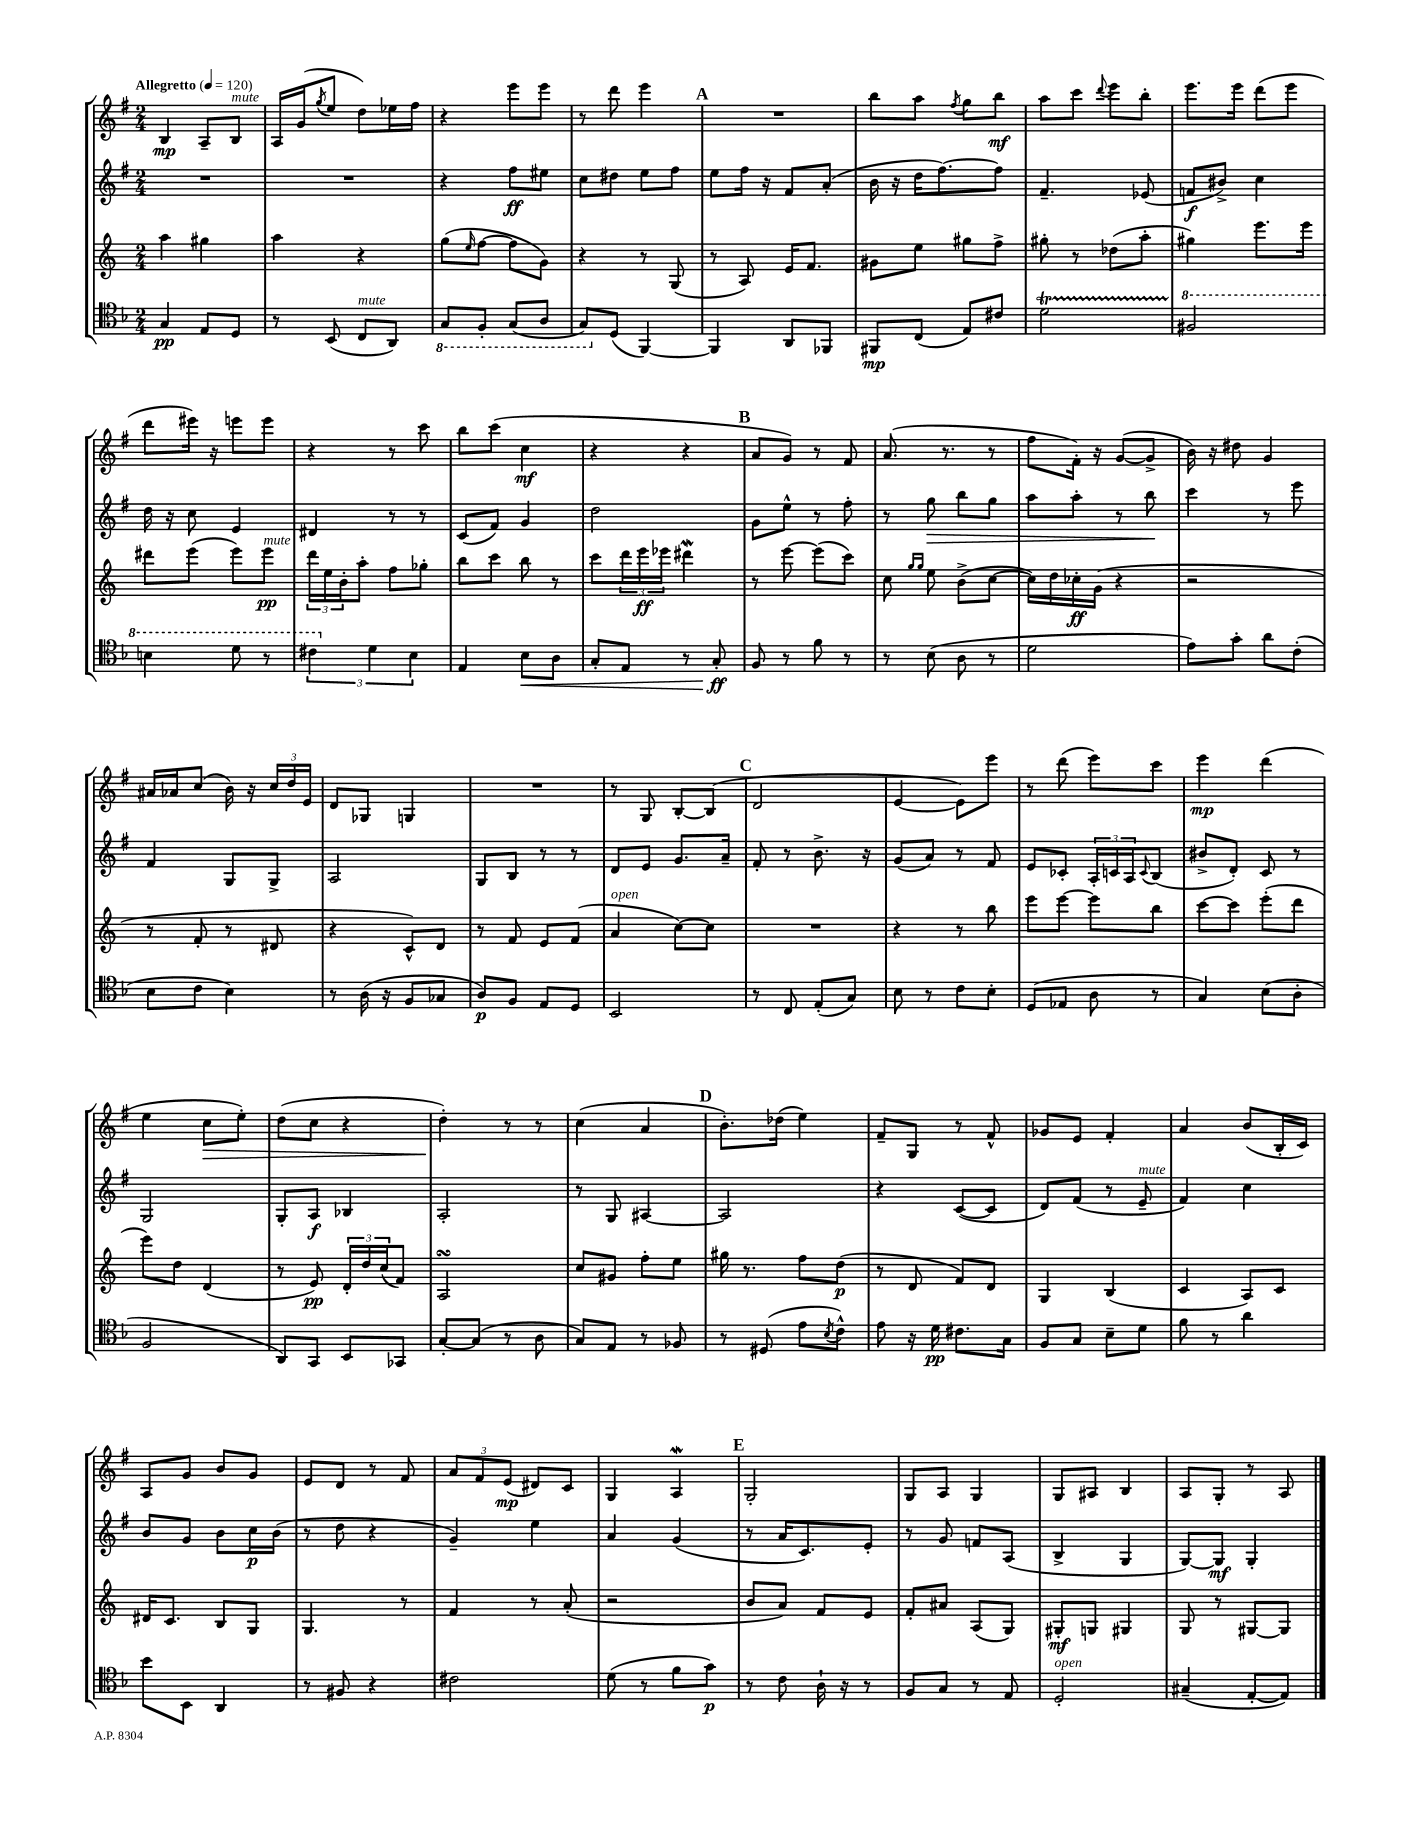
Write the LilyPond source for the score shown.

<<
\new StaffGroup <<
\new Staff = "s0" {
    \clef treble \key g \major \numericTimeSignature \time 2/4 \tempo "Allegretto" 4 = 120
    b4\mp a8-- b8^\markup { \italic "mute" } |
    a16 g'16( \acciaccatura { g''8 } e''8 d''8) ees''16 fis''16 |
    r4 e'''8 e'''8 |
    r8 d'''8 e'''4 |
    \mark \markup { \bold "A" } R2 |
    b''8 a''8 \acciaccatura { fis''8 } g''8 b''8\mf |
    a''8 c'''8 \appoggiatura { d'''8 } e'''8 b''8-. |
    e'''8. e'''16 d'''8( e'''8 |
    d'''8 eis'''16) r16 e'''8 e'''8 |
    r4 r8 c'''8 |
    b''8 c'''8( c''4\mf |
    r4 r4 |
    \mark \markup { \bold "B" } a'8 g'8) r8 fis'8 |
    a'8.( r8. r8 |
    fis''8 fis'16-.) r16 g'8~( g'8-> |
    b'16) r16 dis''8 g'4 |
    ais'16 aes'16 c''8( b'16) r16 \tuplet 3/2 { c''16 d''16 e'16 } |
    d'8 ges8 g4 |
    R2 |
    r8 g8 b8~-. b8( |
    \mark \markup { \bold "C" } d'2 |
    e'4~ e'8) e'''8 |
    r8 d'''8( e'''8) c'''8 |
    e'''4\mp d'''4( |
    e''4 c''8\> e''8-.) |
    d''8( c''8 r4 |
    d''4-.\!) r8 r8 |
    c''4( a'4 |
    \mark \markup { \bold "D" } b'8.-.) des''16( e''4) |
    fis'8-- g8 r8 fis'8-^ |
    ges'8 e'8 fis'4-. |
    a'4 b'8( b16-. c'16) |
    a8 g'8 b'8 g'8 |
    e'8 d'8 r8 fis'8 |
    \tuplet 3/2 { a'8 fis'8 e'8\mp( } dis'8) c'8 |
    g4 a4\mordent |
    \mark \markup { \bold "E" } g2-. |
    g8 a8 g4 |
    g8 ais8 b4 |
    a8 g8-. r8 a8 \bar "|." |
}
\new Staff = "s1" {
    \clef treble \key g \major \numericTimeSignature \time 2/4
    R2 |
    R2 |
    r4 fis''8\ff eis''8 |
    c''8 dis''8 e''8 fis''8 |
    \mark \markup { \bold "A" } e''8 fis''16 r16 fis'8 a'8-.( |
    b'16 r16 d''16 fis''8.~) fis''8 |
    fis'4.-- ees'8( |
    f'8\f bis'8->) c''4 |
    d''16 r16 c''8 e'4 |
    dis'4 r8 r8 |
    c'8( fis'8) g'4 |
    d''2 |
    \mark \markup { \bold "B" } g'8 e''8-^ r8 fis''8-. |
    r8 g''8\> b''8 g''8 |
    a''8 a''8-. r8 b''8\! |
    c'''4 r8 e'''8 |
    fis'4 g8 g8-> |
    a2 |
    g8 b8 r8 r8 |
    d'8 e'8 g'8. a'16-- |
    \mark \markup { \bold "C" } fis'8-. r8 b'8.-> r16 |
    g'8( a'8) r8 fis'8 |
    e'8 ces'8-. \tuplet 3/2 { a16-. c'16 a16 } \appoggiatura { c'8 } b8( |
    bis'8-> d'8-.) c'8 r8 |
    g2 |
    g8-. a8\f bes4 |
    a2-. |
    r8 g8 ais4~ |
    \mark \markup { \bold "D" } ais2 |
    r4 c'8~( c'8 |
    d'8) fis'8( r8 e'8--^\markup { \italic "mute" } |
    fis'4) c''4 |
    b'8 g'8 b'8 c''16\p b'16( |
    r8 d''8 r4 |
    g'4--) e''4 |
    a'4 g'4( |
    \mark \markup { \bold "E" } r8 a'16 c'8.) e'8-. |
    r8 g'8 f'8 a8( |
    b4-> g4 |
    g8~) g8\mf g4-. \bar "|." |
}
\new Staff = "s2" {
    \clef treble \key c \major \numericTimeSignature \time 2/4
    a''4 gis''4 |
    a''4 r4 |
    g''8( \grace { e''16 } f''8~ f''8 g'8) |
    r4 r8 g8( |
    \mark \markup { \bold "A" } r8 a8) e'16 f'8. |
    gis'8 e''8 gis''8 f''8-> |
    gis''8-. r8 des''8( a''8-. |
    gis''4) e'''8. e'''16 |
    dis'''8 e'''8( e'''8) e'''8\pp^\markup { \italic "mute" } |
    \tuplet 3/2 { d'''16 e''16 b'16-. } a''8-. f''8 ges''8-. |
    b''8 c'''8 b''8 r8 |
    c'''8 \tuplet 3/2 { d'''16 e'''16\ff ees'''16 } dis'''4\mordent |
    \mark \markup { \bold "B" } r8 e'''8~ e'''8( c'''8) |
    c''8 \grace { g''16 g''16 } e''8 b'8->( c''8~ |
    c''16) d''16 ces''16-.\ff g'16( r4 |
    r2 |
    r8 f'8-. r8 dis'8 |
    r4 c'8-^) d'8 |
    r8 f'8 e'8 f'8( |
    a'4^\markup { \italic "open" } c''8~) c''8 |
    \mark \markup { \bold "C" } R2 |
    r4 r8 b''8 |
    e'''8 e'''8~ e'''8 b''8 |
    c'''8~ c'''8 e'''8-.( d'''8 |
    e'''8) d''8 d'4( |
    r8 e'8\pp) \tuplet 3/2 { d'16-. d''16 c''16( } f'8) |
    a2\turn |
    c''8 gis'8 f''8-. e''8 |
    \mark \markup { \bold "D" } gis''16 r8. f''8 d''8\p( |
    r8 d'8 f'8) d'8 |
    g4 b4( |
    c'4 a8) c'8 |
    dis'16 c'8. b8 g8 |
    g4. r8 |
    f'4 r8 a'8-.( |
    r2 |
    \mark \markup { \bold "E" } b'8 a'8) f'8 e'8 |
    f'8-. ais'8 a8( g8) |
    gis8-.\mf g8 gis4 |
    g8 r8 gis8~ gis8 \bar "|." |
}
\new Staff = "s3" {
    \clef tenor \key f \major \numericTimeSignature \time 2/4
    g4\pp e8 d8 |
    r8 bes,8( c8^\markup { \italic "mute" } a,8) |
    \ottava #-1 g,8 f,8-. g,8( a,8 |
    g,8) \ottava #0 d8( f,4~) |
    \mark \markup { \bold "A" } f,4 a,8 fes,8 |
    fis,8\mp c8( e8) cis'8 |
    d'2\startTrillSpan |
    \ottava #1 fis'2\stopTrillSpan |
    b'4 d''8 r8 |
    \tuplet 3/2 { cis''4 \ottava #0 d'4 bes4 } |
    e4 bes8\< a8 |
    g8-. e8 r8 g8-.\ff\! |
    \mark \markup { \bold "B" } f8 r8 f'8 r8 |
    r8 bes8( a8 r8 |
    d'2 |
    e'8) g'8-. a'8 c'8-.( |
    bes8 c'8 bes4) |
    r8 a16( r16 f8 ges8 |
    a8\p) f8 e8 d8 |
    bes,2 |
    \mark \markup { \bold "C" } r8 c8 e8-.( g8) |
    bes8 r8 c'8 bes8-. |
    d8( ees8 a8 r8 |
    g4) bes8( a8-. |
    f2 |
    a,8) g,8 bes,8 ges,8 |
    g8~-. g8( r8 a8 |
    g8) e8 r8 fes8 |
    \mark \markup { \bold "D" } r8 dis8( e'8 \acciaccatura { bes8 } c'8-^) |
    e'8 r16 d'16\pp cis'8. g16 |
    f8 g8 bes8-- d'8 |
    f'8 r8 a'4 |
    bes'8 bes,8 a,4 |
    r8 fis8 r4 |
    cis'2 |
    d'8( r8 f'8 g'8\p) |
    \mark \markup { \bold "E" } r8 c'8 a16-! r16 r8 |
    f8 g8 r8 e8 |
    d2-.^\markup { \italic "open" } |
    gis4--( e8~-. e8) \bar "|." |
}
>>
>>
\layout { \context { \Score \remove "Bar_number_engraver" } }
